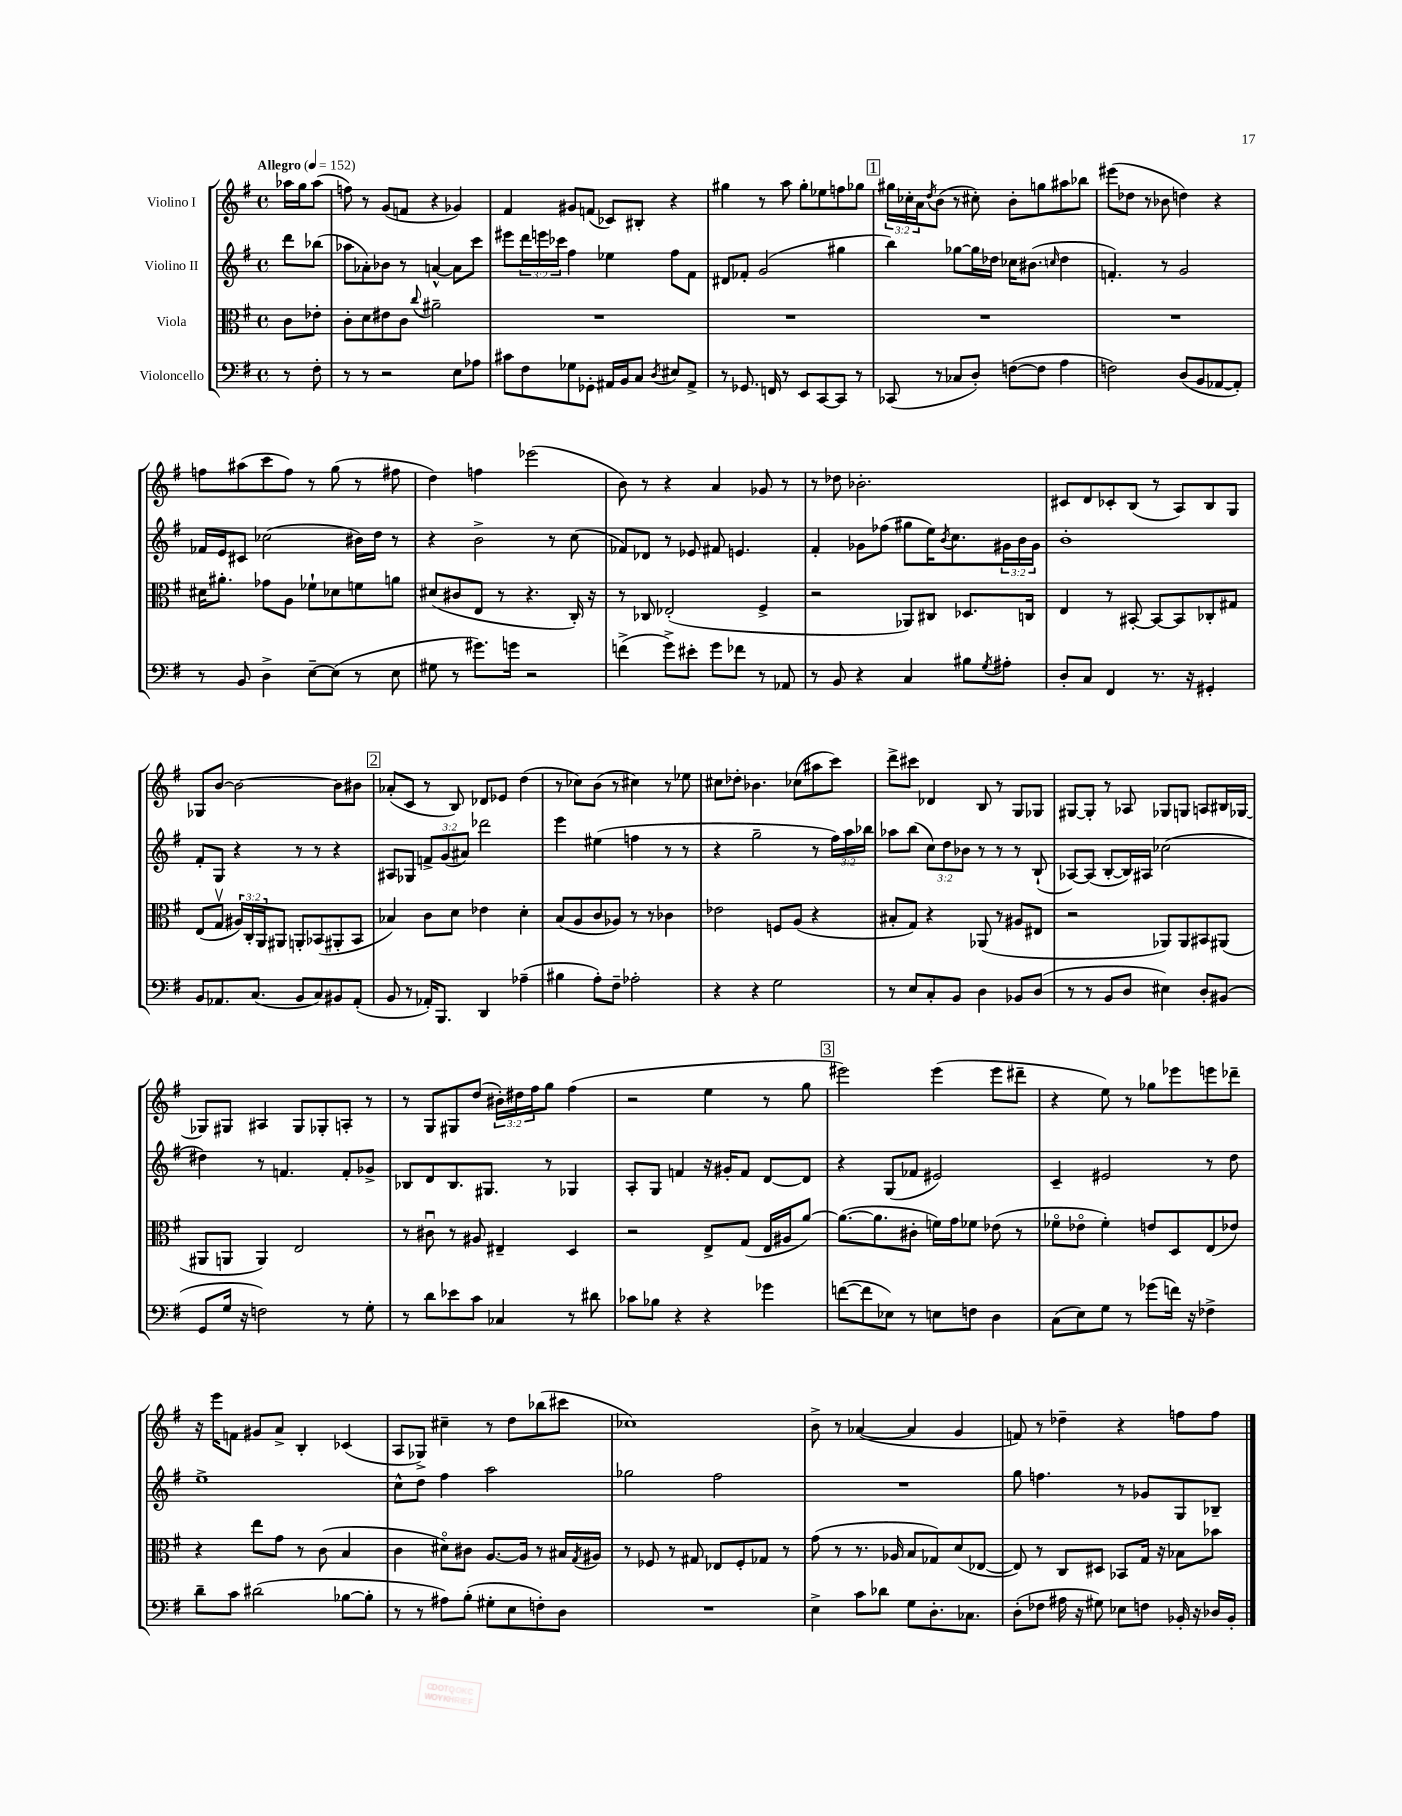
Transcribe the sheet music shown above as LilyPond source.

<<
\new StaffGroup <<
\new Staff = "s0" \with { instrumentName = "Violino I" } {
    \clef treble \key g \major \defaultTimeSignature \time 4/4 \override Staff.TupletNumber.text = #tuplet-number::calc-fraction-text \partial 4 \tempo "Allegro" 4 = 152
    aes''16 g''16 aes''8( |
    f''8) r8 g'8( f'8 r4 ges'4) |
    fis'4 gis'8 f'8( ces'8) bis8-. r4 |
    gis''4 r8 a''8 gis''8-. ees''8 f''8 ges''8 |
    \mark \markup { \box "1" } \tuplet 3/2 { gis''16 ces''16-. a'16 } \acciaccatura { d''8 } b'8( r8 cis''8-.) b'8-. g''8 ais''8 bes''8 |
    eis'''8( des''8 r8 bes'8 d''4) r4 |
    f''8 ais''8( c'''8 f''8) r8 g''8( r8 fis''8 |
    d''4) f''4 ees'''2( |
    b'8) r8 r4 a'4 ges'8 r8 |
    r8 des''8 bes'2.-. |
    cis'8 d'8 ces'8-. b8( r8 a8) b8 g8 |
    ges8 b'8~ b'2~ b'8 bis'8 |
    \mark \markup { \box "2" } aes'8-.( c'8 r8 b8) des'8 ees'8 d''4( |
    r8 ces''8) b'8( r8 cis''4) r8 ees''8 |
    cis''8 des''8-. bes'4. ces''8( ais''8 c'''8) |
    d'''8-> cis'''8 des'4 b8 r8 g8 ges8 |
    gis8~ gis8-. r8 aes8 ges8 g8 a8 bis16 ges16~ |
    ges8 gis8 ais4 gis8 ges8-. a8-. r8 |
    r8 g8 gis8 d''8( \tuplet 3/2 { bis'16-.) dis''16 fis''16 } g''8 fis''4( |
    r2 e''4 r8 g''8 |
    \mark \markup { \box "3" } eis'''2) eis'''4( eis'''8 dis'''8-- |
    r4 e''8) r8 ges''8 ees'''8 e'''8 des'''8-- |
    r16 e'''16 f'8 gis'8 a'8-> b4-. ces'4( |
    a8 ges8->) cis''4-- r8 d''8 bes''8( cis'''8 |
    ces''1) |
    b'8-> r8 aes'4~( aes'4 g'4 |
    f'8) r8 des''4-- r4 f''8 f''8 \bar "|." |
}
\new Staff = "s1" \with { instrumentName = "Violino II" } {
    \clef treble \key g \major \defaultTimeSignature \time 4/4 \override Staff.TupletNumber.text = #tuplet-number::calc-fraction-text \partial 4
    d'''8 bes''8( |
    aes''8 aes'8-.) bes'8 r8 a'4~-^ a'8 c'''8 |
    eis'''8 \tuplet 3/2 { d'''16 e'''16 ces'''16 } fis''4 ees''4 fis''8 fis'8 |
    dis'8 fes'8-. g'2( gis''4 |
    \mark \markup { \box "1" } b''4) ges''8~ ges''16 des''16 ces''16 bis'8.( \grace { c''16 } des''4 |
    f'4.-.) r8 g'2 |
    fes'16 e'16 cis'8 ces''2( bis'16) d''16 r8 |
    r4 b'2-> r8 c''8( |
    fes'8) des'8 r8 ees'8 fis'8 e'4. |
    fis'4-. ges'8 fes''8( gis''8 e''16) \acciaccatura { b'8 } c''8. \tuplet 3/2 { gis'16 b'16 gis'16 } |
    b'1-. |
    fis'8-. g8 r4 r8 r8 r4 |
    \mark \markup { \box "2" } ais8 ges8 \tuplet 3/2 { f'8-> g'8( ais'8) } des'''2 |
    e'''4 eis''4( f''4 r8 r8 |
    r4 g''2-- r8 \tuplet 3/2 { fis''16) a''16 bes''16 } |
    aes''8 b''8( \tuplet 3/2 { c''8) d''8 bes'8 } r8 r8 r8 b8-!( |
    aes8~) aes8( b8~-. b16) ais16 ces''2( |
    dis''4) r8 f'4. f'8-. ges'8-> |
    bes8 d'8 bes8. gis8. r8 ges4 |
    a8-. g8 f'4 r16 gis'16-. f'8 d'8~ d'8 |
    \mark \markup { \box "3" } r4 g8( fes'8 eis'2) |
    c'4-- eis'2 r8 d''8 |
    e''1-> |
    c''8-^ d''8 fis''4 a''2 |
    ges''2 fis''2 |
    R1 |
    g''8 f''4. r8 ges'8 g8 bes8-- \bar "|." |
}
\new Staff = "s2" \with { instrumentName = "Viola" } {
    \clef alto \key g \major \defaultTimeSignature \time 4/4 \override Staff.TupletNumber.text = #tuplet-number::calc-fraction-text \partial 4
    c'8 ees'8-. |
    c'8-. d'8 eis'8 c'8 \appoggiatura { c''8 } ais'2-- |
    R1 |
    R1 |
    \mark \markup { \box "1" } R1 |
    R1 |
    dis'16 ais'8.-. ges'8 a8 fes'8-! des'8 f'8 a'8 |
    dis'8( cis'8 e8 r8 r4. c16-.) r16 |
    r8 ces8 ees2-.( fis4-> |
    r2 aes,8) cis8 des8. c16 |
    e4 r8 bis,8~-. bis,8~ bis,8 ces8-. gis8 |
    e8( g8\upbow \tuplet 3/2 { ais16) c16-. a,16 } ais,8 a,8-. bes,8( ais,8-. bes,8 |
    \mark \markup { \box "2" } bes4) c'8 d'8 ees'4 d'4-. |
    b8( a8 c'8 aes8) r8 r8 ces'4 |
    ees'2 f8 a8( r4 |
    bis8-. g8) r4 aes,8( r8 ais8 eis8 |
    r2 aes,8) aes,8 bis,8 ais,8( |
    ais,8 a,8 a,4) e2 |
    r8 cis'8\downbow r8 ais8 eis4-- d4 |
    r2 e8-> g8( e16 ais16 a'8~) |
    \mark \markup { \box "3" } a'8.~( a'8. cis'8-. f'16) g'16 fes'8 ees'8( r8 |
    fes'8\flageolet ees'8\flageolet fes'4-.) e'8 d8 e8( ees'8) |
    r4 e''8 g'8 r8 c'8( b4 |
    c'4 dis'8\flageolet) cis'8 a8.~ a16 r8 bis16 \acciaccatura { g8 } ais16 |
    r8 fes8 r8 gis8 ees8 fes8-. ges8 r8 |
    g'8( r8 r8. aes16 b8 ges8) d'8( ees8~ |
    ees8) r8 c8 dis8 bes,8 g16 r16 bes8 bes'8 \bar "|." |
}
\new Staff = "s3" \with { instrumentName = "Violoncello" } {
    \clef bass \key g \major \defaultTimeSignature \time 4/4 \partial 4
    r8 fis8-. |
    r8 r8 r2 e8 aes8 |
    cis'8 fis8 ges8 ges,8-. ais,16 b,16 c8 \acciaccatura { d8 } eis8 ais,8-> |
    r8 ges,8. f,16 r8 e,8 c,8~ c,8 r8 |
    \mark \markup { \box "1" } ces,8( r8 ces8 d8-.) f8~( f8 a4 |
    f2) d8( b,8 aes,8~ aes,8-.) |
    r8 b,8 d4-> e8~-- e8( r8 e8 |
    gis8 r8 gis'8.) g'16 r2 |
    f'4->( g'8->) eis'8-. g'8 fes'8 r8 aes,8 |
    r8 b,8 r4 c4 bis8 \acciaccatura { g8 } ais8-. |
    d8-. c8 fis,4 r8. r16 gis,4-. |
    b,8 aes,8. c8.( b,8 c8) bis,8 aes,8-.( |
    \mark \markup { \box "2" } b,8 r8 aes,16-.) b,,8. d,4 aes4--( |
    bis4 a8-.) fis8-- aes2-. |
    r4 r4 g2 |
    r8 e8 c8-. b,8 d4 bes,8 d8( |
    r8 r8 b,8 d8 eis4) d8-. bis,8( |
    g,8 g16 r16 f2) r8 g8-. |
    r8 d'8 ees'8 c'8 ces4 r8 dis'8 |
    ces'8 bes8 r4 r4 ges'4 |
    \mark \markup { \box "3" } f'8~( f'8 ees8) r8 e8 f8 d4 |
    c8( e8) g8 r8 ges'8( f'16) r16 fes4-> |
    d'8-- c'8 dis'2( bes8~ bes8-. |
    r8 r8 ais8) b8-.( gis8-. e8 f8-.) d8 |
    R1 |
    e4-> c'8 des'8 g8 d8.-. ces8. |
    d8-.( fes8 ais16 r16 gis8) ees8 f8 bes,16-. r16 des16 bes,16-. \bar "|." |
}
>>
>>
\layout { \context { \Score \remove "Bar_number_engraver" } }
